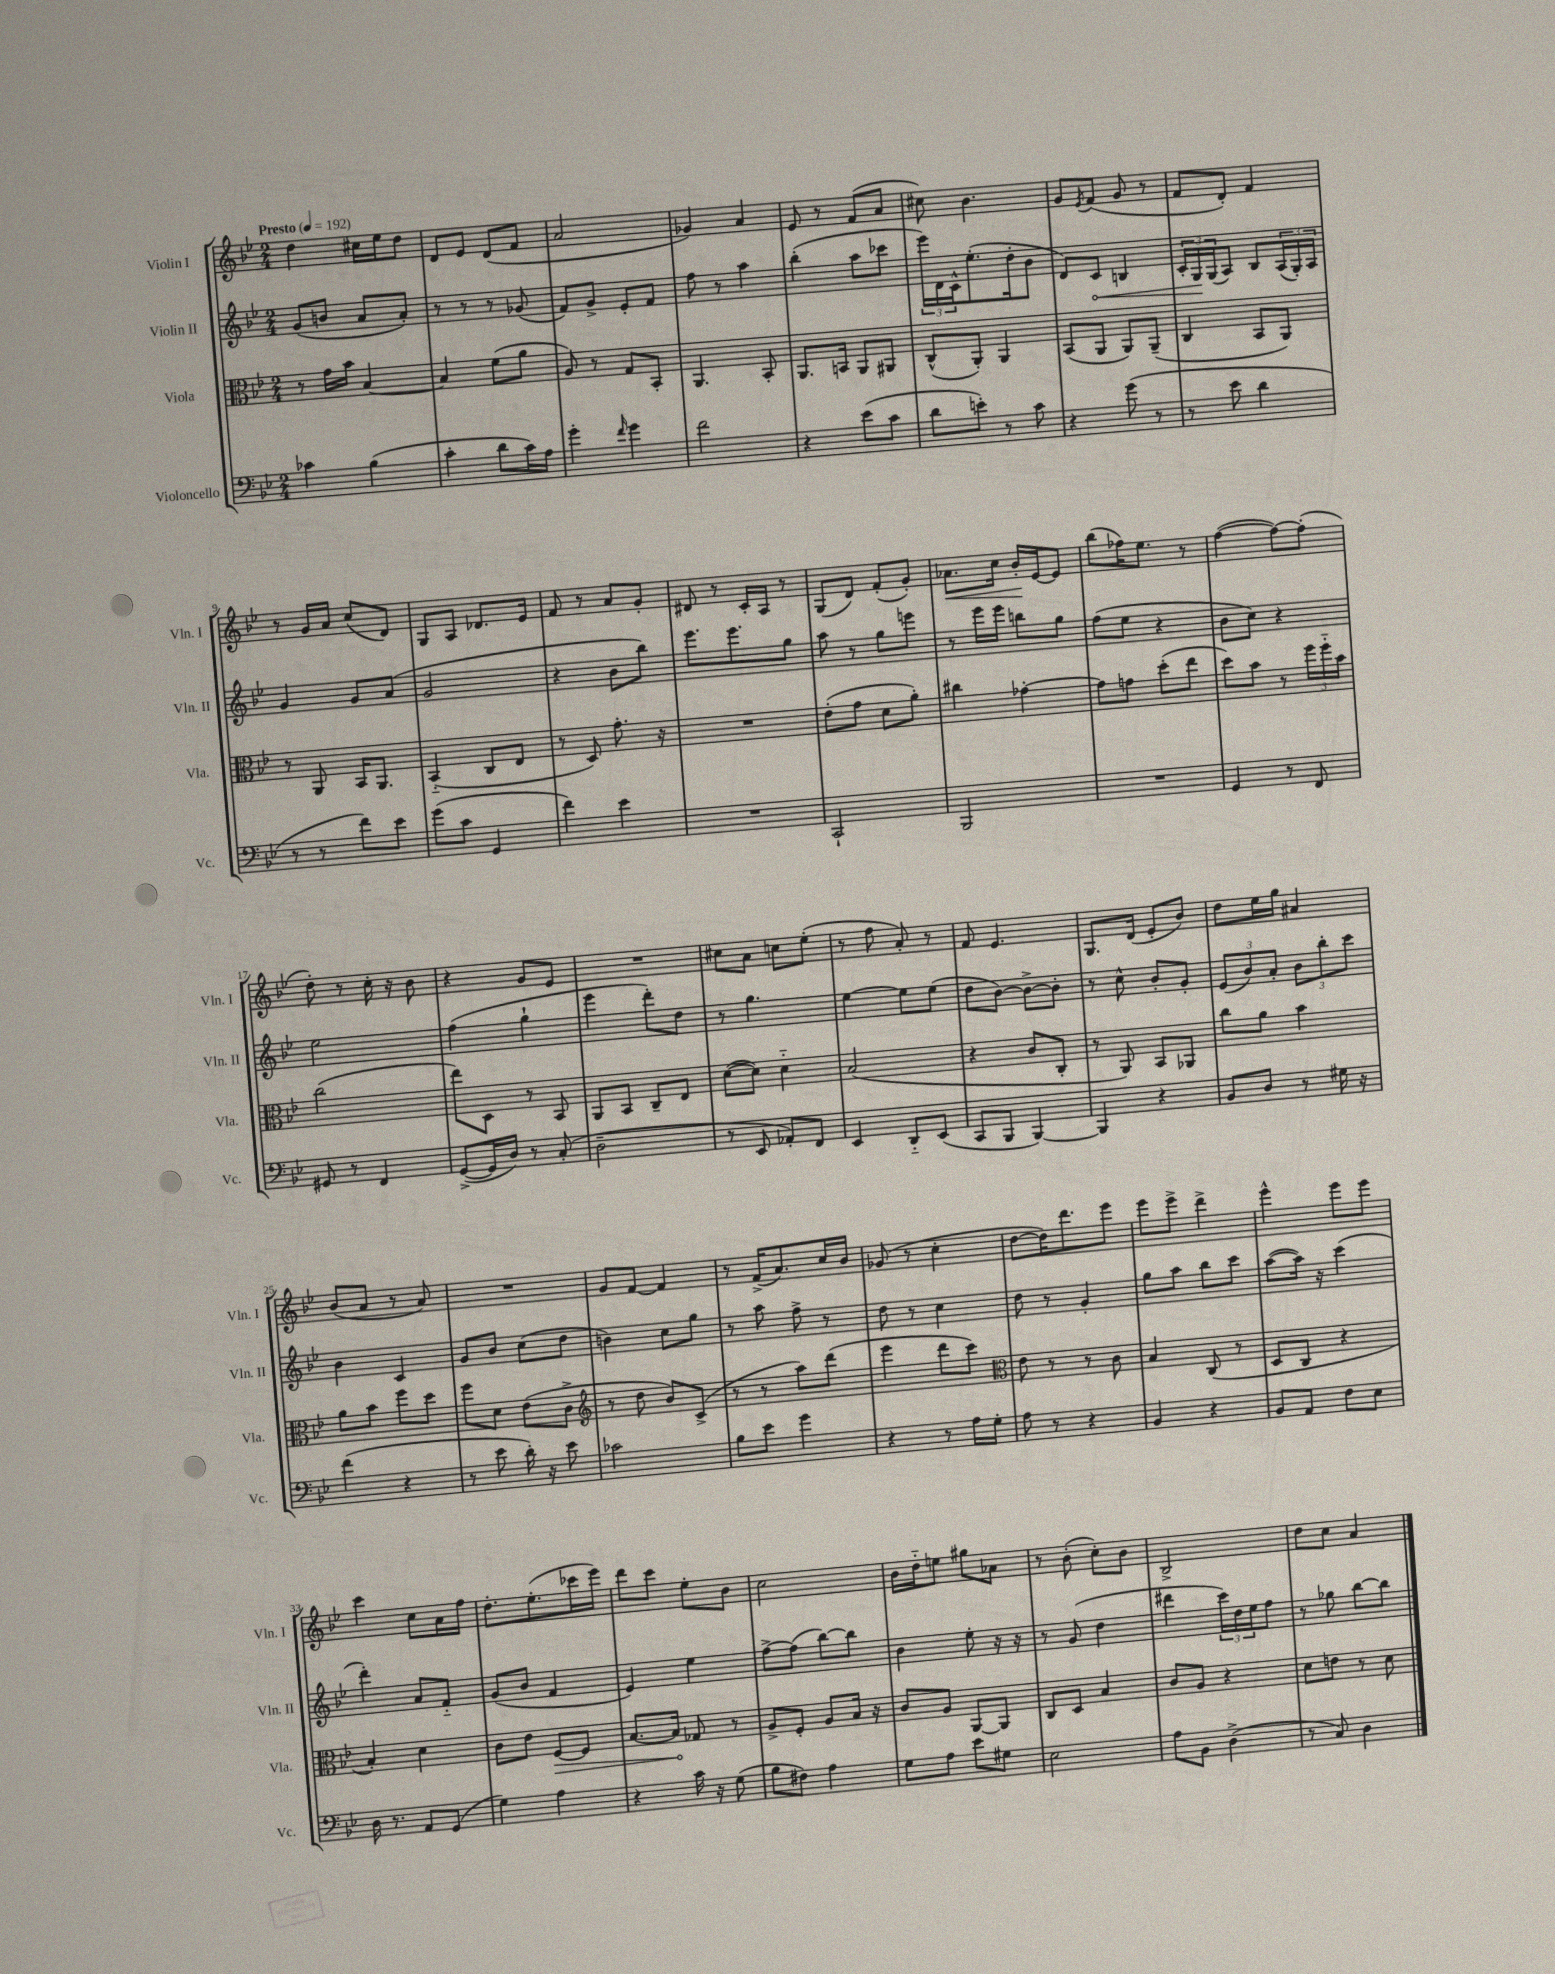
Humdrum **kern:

**kern	**kern	**kern	**kern
*staff4	*staff3	*staff2	*staff1
*clefF4	*clefC3	*clefG2	*clefG2
*k[b-e-]	*k[b-e-]	*k[b-e-]	*k[b-e-]
*M2/4	*M2/4	*M2/4	*M2/4
*MM192	*MM192	*MM192	*MM192
4c-	8r	(8g	4dd
.	16g	8b	.
.	16b-	.	.
(4B-	[4B-	8a	16cc#
.	.	.	16ee-
.	.	8a')	8dd
=	=	=	=
4c'	4B-]	8r	8d
.	.	8r	8e-
8d	(8f	8r	(8d
16c)	8a	(8g-	8f
16A	.	.	.
=	=	=	=
4g'	8A)	8f)	2a
.	8r	8g^	.
16qqf	.	.	.
4g	8G	8e-'	.
.	8BB-'	8f	.
=	=	=	=
2f	4.AA	8ff	4g-)
.	.	8r	.
.	.	4aa	4a
.	8BB-'	.	.
=	=	=	=
4r	8.AA	(4bb-'	8e-
.	.	.	8r
.	16BB	.	.
(8e-	8AA	8aa	(8f
8c	8AA#	8ccc-	8a
=	=	=	=
8d	(8C^^	24eee-)	8cc#)
.	.	24d	.
.	.	24c^^	.
8e')	8AA')	(8.ee-'	4.b-
8r	4AA	.	.
.	.	16dd'	.
8c	.	8b-	.
=	=	=	=
4r	(8BB-	8d)	8g
.	.	.	8qe-
.	8AA	8c	(8f
(8g	8AA)	4B	8g
8r	(8AA~	.	8r
=	=	=	=
8r	4C	24c'	8f
.	.	24G	.
.	.	(24G	.
8e-	.	8A)	8d')
4d	8BB-	8B-	4f
.	8AA)	(24A	.
.	.	24G')	.
.	.	24A	.
=	=	=	=
8r	8r	4g	8r
8r	8AA	.	16g
.	.	.	16a
8f)	16BB-	8g	(8cc
.	8.AA	.	.
8e-	.	(8a	8d)
=	=	=	=
(8g	(4BB-'~	2g	8G
8c	.	.	8A
4GG	8C	.	8.d-
.	8E-	.	.
.	.	.	16e-
=	=	=	=
4f)	8r	4r	8f
.	8D)	.	8r
4e-	8.g'	8b-	8a
.	.	8bb-)	8g'
.	16r	.	.
=	=	=	=
2r	2r	8.eee-	8d#
.	.	.	8r
.	.	8.eee-	.
.	.	.	16c'
.	.	.	16A
.	.	8gg	8r
=	=	=	=
2CC`	(8e-'	8aa	(8G
.	8g	8r	8d)
.	8d	8gg	(8f'
.	8a')	8eee	8g')
=	=	=	=
2BBB-	4cc#	8r	8.a-
.	.	16eee-	.
.	.	16eee-	16cc
.	[4g-'	8bb	16b-'
.	.	.	[16e-
.	.	8gg	8e-]
=	=	=	=
2r	8g-]	(8ff	(8bb-
.	8g	8ee-	16ff-)
.	.	.	8.ee-
.	(8dd'	4r	.
.	8ee-	.	8r
=	=	=	=
4GG	8dd)	8b-	([4ff
.	8b-	8cc)	.
8r	8r	4r	8ff_)
8FF	24ff	.	(8ff']
.	24ff'~	.	.
.	24b-	.	.
=	=	=	=
8GG#	(2cc	2ee-	8dd')
8r	.	.	8r
4FF	.	.	16cc'
.	.	.	16r
.	.	.	8b-
=	=	=	=
([8GG^	8ee-)	(4ff	4r
16GG]	8D	.	.
16D)	.	.	.
8r	8r	4gg`	8g
(8C'	8BB-	.	8e-
=	=	=	=
2D~	8AA	4eee-	2r
.	8BB-	.	.
.	8C~	8ddd')	.
.	8E-	8dd	.
=	=	=	=
8r	([8d	8r	8cc#
8EE-	8d])	4.gg	8a
8AA-')	4d'~	.	8cc
8FF	.	.	(8ee-'
=	=	=	=
4EE-	(2B-	[4ee-	8r
.	.	.	8ff
8DD'~	.	8ee-]	8a')
(8EE-	.	(8ee-	8r
=	=	=	=
8CC	4r	8dd	8f
8BBB-	.	[8b-)	4.e-
[4BBB-)	8c	8b-^_	.
.	8C'	8b-']	.
=	=	=	=
4BBB-]	8r	8r	8.G
.	8AA)	8cc^^	.
.	.	.	(16d
4r	8BB-	8b-'	8e-'
.	8AA-	8g'	8b-)
=	=	=	=
8BB-	8cc	(12e-	8dd
.	.	12b-)	.
8D	8a	.	16ee-
.	.	12a'	.
.	.	.	16gg
8r	4b-	12b-	4a#
.	.	12bb-'	.
16G#	.	.	.
.	.	12ccc	.
16r	.	.	.
=	=	=	=
(4f	8a	4b-	(8b-
.	8b-	.	8a
4r	8ff	4c	8r
.	8dd	.	8a)
=	=	=	=
8r	8ff	8g	2r
8e-	8d	8b-	.
16d')	(8e-	(8cc	.
16r	.	.	.
8e-	8c^	8dd	.
=	=	=	=
*	*clefG2	*	*
2c-	8r	4b)	8g
.	8dd	.	[8f
.	8b-)	8cc	4f]
.	(8c^	8gg	.
=	=	=	=
8B-	8r	8r	8r
8e-	8r	8aa	(16f^
.	.	.	8.a)
4g	8aa)	8ff^	.
.	(8ddd	8r	16cc
.	.	.	16b-
=	=	=	=
4r	4eee-	8dd	(8g-
.	.	8r	8r
8r	8ddd	4cc	4cc'
16A	8ccc)	.	.
16G'	.	.	.
=	=	=	=
*	*clefC3	*	*
8A	8e-	8dd	[8dd
8r	8r	8r	16dd])
.	.	.	8.ddd
4r	8r	4g'	.
.	8c	.	8eee-
=	=	=	=
4BB-	4B-	8gg	8eee-
.	.	8aa	8eee-^
4r	(8C	8bb-	4ddd^
.	8r	8ccc	.
=	=	=	=
8BB-	8D	([8aa	4eee-^^
8AA	8C	16aa])	.
.	.	16r	.
8F	4r	(4ccc	8eee-
8E-	.	.	8eee-
=	=	=	=
16D	4B-')	4ddd')	4ccc
8.r	.	.	.
8AA	4d	8a	8cc
(8GG	.	8f'~	16a
.	.	.	16ff
=	=	=	=
4G)	8c	(8g	8.dd'
.	8e-	8b-	.
.	.	.	(8.ee-'
4A	[8F	4f	.
.	8F]	.	16ccc-
.	.	.	16eee-)
=	=	=	=
4r	[8.B-	4e-)	8ddd
.	.	.	8ccc
.	16B-]	.	.
16c	8G-	4ee-	8ee-'
16r	.	.	.
(8G	8r	.	8b-
=	=	=	=
8B-	8A^	[8ff^	2cc
8F#)	8F'	(8ff]	.
4A	8A	[8bb-)	.
.	16B-	8bb-]	.
.	16r	.	.
=	=	=	=
8G	8c	4b-	16b-
.	.	.	16dd'~
8A	8A	.	8ee
8e-	[8AA	8ee-'	8gg#
8G#	8AA]	16r	8a-
.	.	16r	.
=	=	=	=
2E-	8C	8r	8r
.	8D	(8g	(8b-'
.	4B-	4dd	8cc')
.	.	.	8b-
=	=	=	=
8A	8c	4ddd#	2B-^
8BB-	8A	.	.
(4D^	4r	24ccc)	.
.	.	24dd	.
.	.	24ee-	.
.	.	8ff	.
=	=	=	=
8r	8d	8r	8dd
8C)	8e	8gg-	8cc
4D	8r	[8bb-	4a
.	8d	8bb-]	.
==	==	==	==
*-	*-	*-	*-
